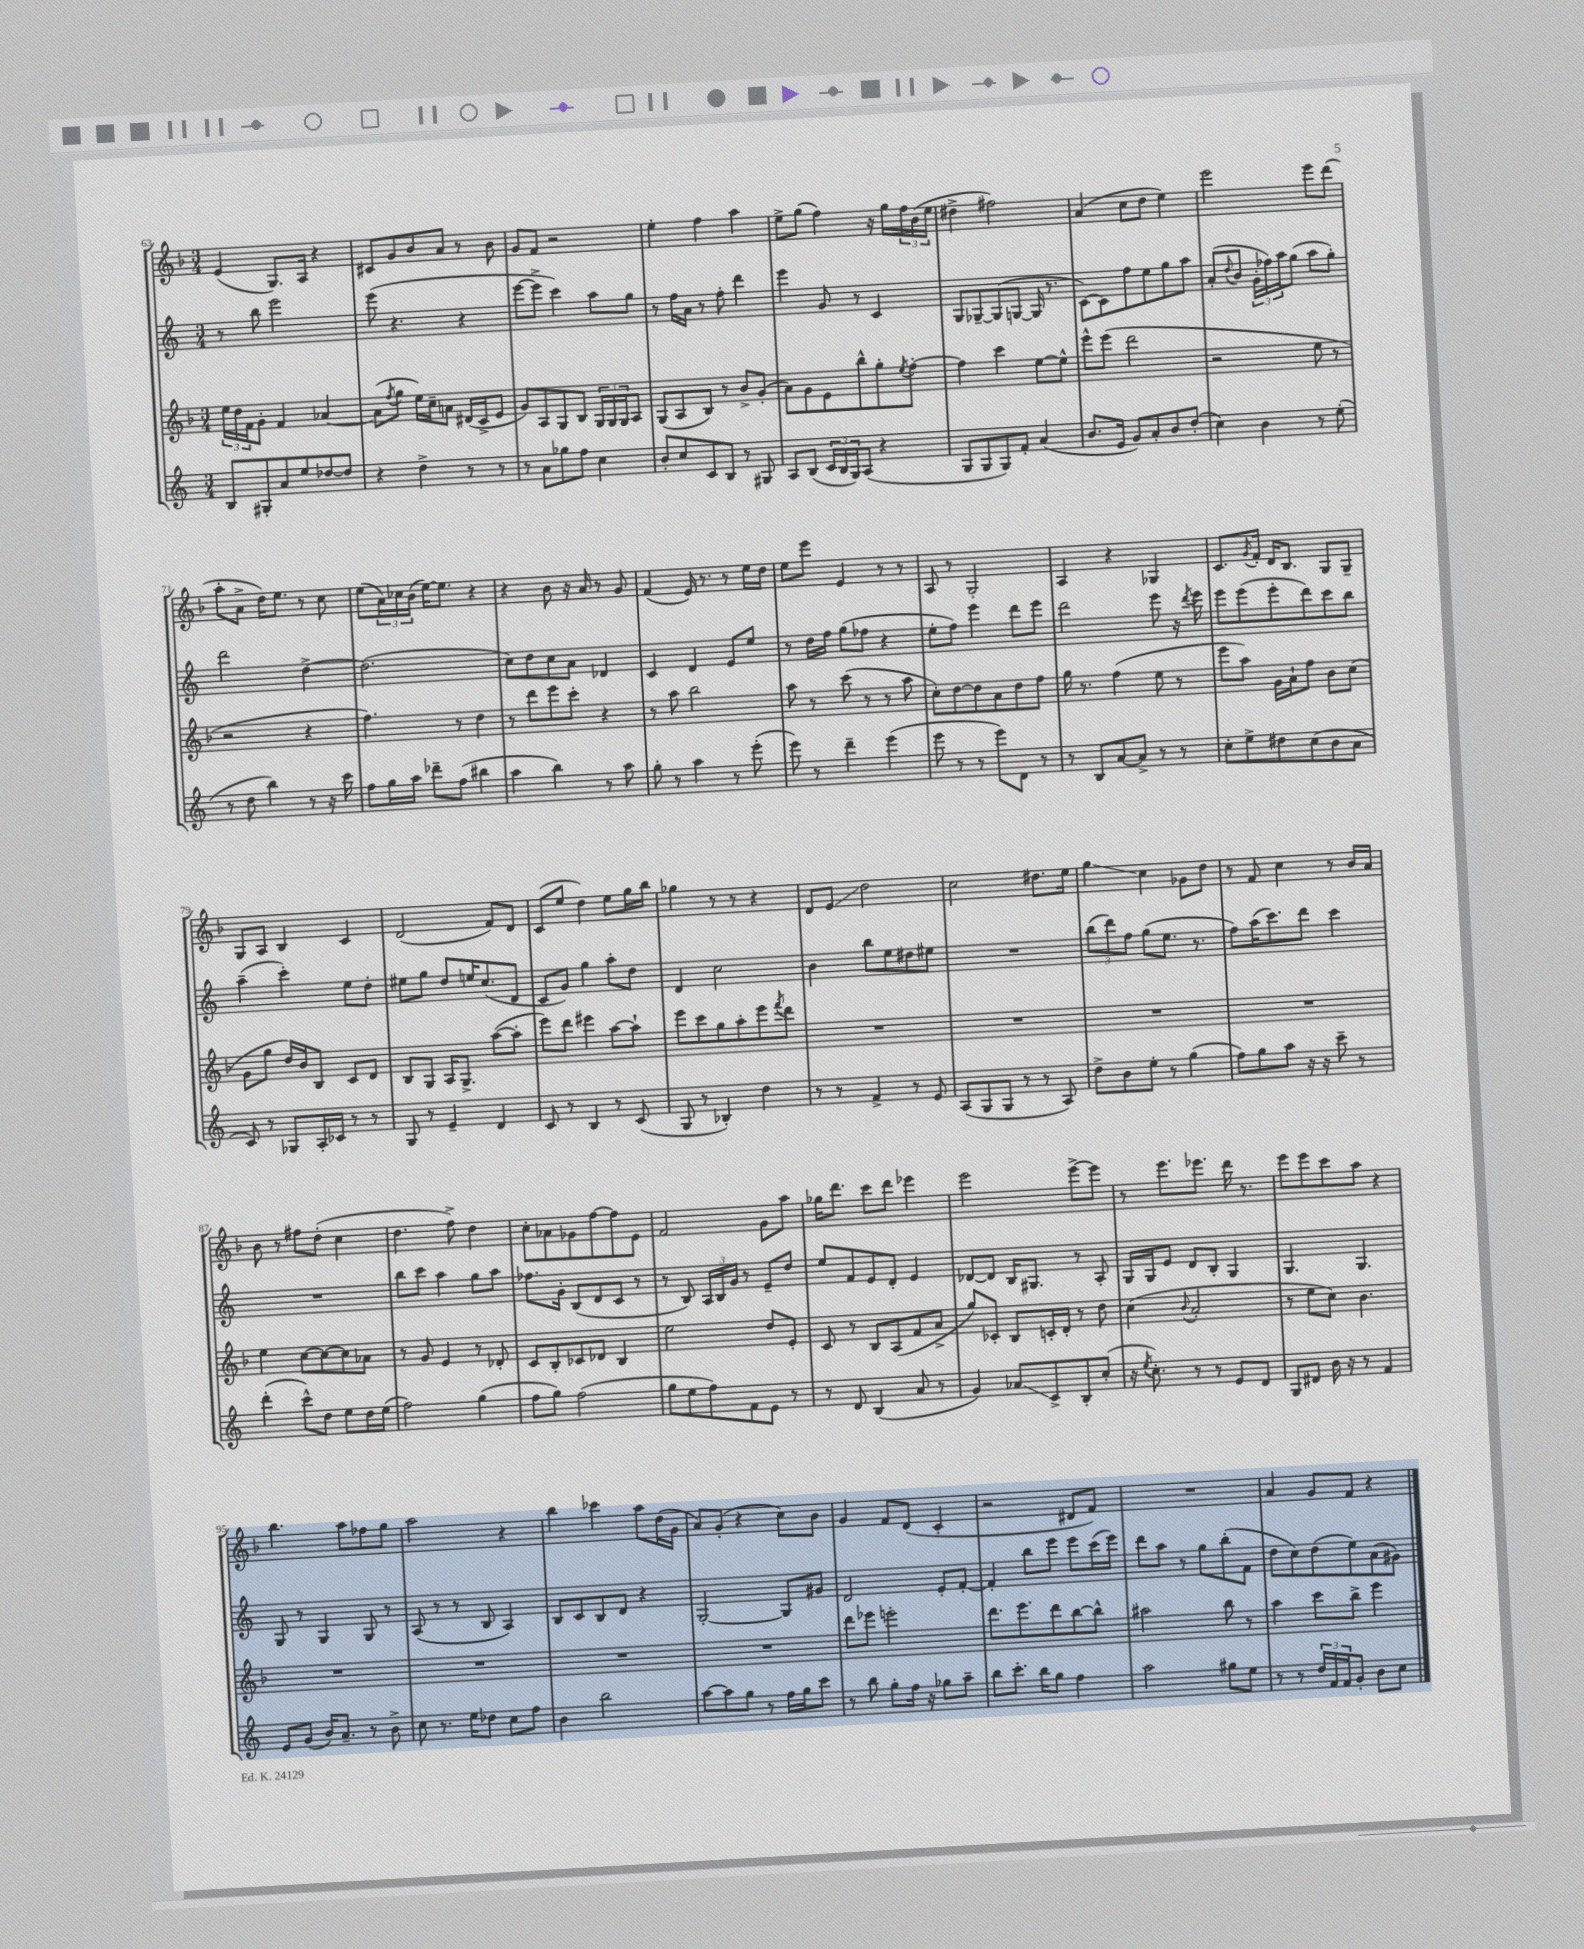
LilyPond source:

<<
\new StaffGroup <<
\new Staff = "s0" {
    \clef treble \key f \major \numericTimeSignature \time 3/4
    e'4( g8.) a16 r4 |
    cis'8 g'8 bes'8 a'8 r8 bes'8 |
    g'8 f'8 r2 |
    e''4-. f''4 a''4 |
    e''8-> g''8( f''4) r16 g''16 \tuplet 3/2 { f''16 bes'16( e''16 } |
    dis''4-> fis''2) |
    a'4( c''8 d''8 e''4) |
    e'''2 e'''8 d'''8( |
    a''8-. a'8-> d''16) e''8. r8 c''8 |
    e''8( \tuplet 3/2 { a'16) ces''16 bes'16( } e''16~) e''8. r4 |
    r4 bes'8 r16 a'16 r8 g'8 |
    f'4( e'16) r8. r8 e''16 d''16 |
    e''8 e'''8 e'4 r8 r8 |
    a8 r8 g2-. |
    a4 r4 ges4 |
    c'8. \acciaccatura { g'8 } f'16-. d'16 bes8. g8 g8-- |
    g8 a8 bes4 c'4 |
    d'2( f'8) d'8 |
    c'8( e''8 d''4) e''8 g''16 bes''16 |
    ges''4 r8 r8 r4 |
    d'8 e'8\glissando d''2 |
    c''2 dis''8. e''16 |
    g''4\glissando c''4 ges'8 d''8 |
    r8 f'8 c''4 r8 bes'16 a'16 |
    bes'8 r8 fis''8 d''8-.( c''4 |
    d''4. f''8->) d''4 |
    c''8-. aes'8 ges'8 f''8~ f''8 e'8 |
    f'2 g'8 a''8 |
    ges''16 d'''8. c'''8 d'''8 ees'''4 |
    e'''2 e'''8~-> e'''8 |
    r8 e'''8. ees'''8. d'''16 r8. |
    e'''8 e'''8 c'''8 a''8 r4 |
    bes''4. a''8 fes''8 g''8 |
    a''2 r4 |
    bes''4 ces'''4 a''8 d''16( g'16 |
    a'8) g'8-.( r4 c''8) bes'8 |
    g'4 f'8 d'8( c'4-. |
    r2 dis'8 f'8) |
    R2. |
    a'4 g'8 f'8 r4 \bar "|." |
}
\new Staff = "s1" {
    \clef treble \key c \major \numericTimeSignature \time 3/4
    r8 b''8 e'''2 |
    e'''8( r4. r4 |
    e'''8~ e'''8-> c'''4) a''8 g''8 |
    r8 f''16 a'16 r8 f''8-. d'''4 |
    e'''4 g'8 r8 c'4 |
    g8 ges8~-- ges8( g8~ g16 r8. |
    c'8~) c'8 f''8 e''8 g''8 a''8 |
    a'8-.( \appoggiatura { d''8 } b'8 \tuplet 3/2 { g'16-. fes''16) a''16 } g''8( a''8 g''8-.) |
    d'''2 d''4~-> |
    d''2.( |
    c''8) d''8 c''8 a'8 des'4 |
    c'4 d'4 e'8 e''8 |
    r8 d''16 f''16 g''8( fes''8 r4 |
    e''8-. f''8) e'''4 d'''8 e'''8 |
    d'''2 e'''8 r16 \acciaccatura { d'''8 } e'''16 |
    e'''8 e'''8( e'''8-. d'''8) c'''8 b''8 |
    a''4--( c'''4-.) e''8 d''8-. |
    eis''8 g''8 d''8 e''16 c''8.( d'8 |
    c'8 g'8) g''4 a''8-. d''8 |
    d'4 c''2 |
    b'4 b''8 e''8 dis''8 eis''8 |
    R2. |
    \tuplet 3/2 { b''8( d'''8) f''8 } g''8( e''8. r8. |
    f''8) a''16( c'''8.) d'''8 c'''4 |
    R2. |
    b''8 c'''8 a''4 g''8 a''8 |
    fes''8. g'16-. b8( d'8 c'8 r8 |
    r8 b8) \tuplet 3/2 { a16 b16 g'16 } r8 e'8-- d''8 |
    e''8 f'8 e'8 d'8-. e'4 |
    des'8~ des'8 b16 gis8. r8 a8-. |
    g16 g16 e'8 d'8 b8-. g4 |
    g4. g4. |
    g8 r8 g4 g8 r8 |
    a8( r8 r8 b8 a4) |
    b8 c'8 b8 d'8 r4 |
    g2~-. g8 gis'8 |
    d'2 e'8-. f'8~-. |
    f'4-. b''8 e'''8 e'''8 c'''16( e'''16) |
    d'''8 a''8 r8 g''8 b''8-.( f'8 |
    d''8 c''8) d''8( e''8) a'8( gis'8) \bar "|." |
}
\new Staff = "s2" {
    \clef treble \key f \major \numericTimeSignature \time 3/4
    \tuplet 3/2 { e''16 d''16 f'16 } g'8-. f'4 aes'4~ |
    aes'8( \acciaccatura { f''8 } g''8 e''16) c''16-- a'8 dis'16( c'16-> e'8 |
    g'8) a8 g8 bes8 \tuplet 3/2 { g16 g16 g16 } a8 |
    g8( a8 bes8) r8 bes'8-> g'8-.( |
    a'8) g'8 e'8 bes''8-^ g''8-. \acciaccatura { e''8 } f''8~-. |
    f''4 c'''4 e''8~ e''8-^ |
    e'''8-^ e'''8( d'''2 |
    r2 e''8 r8 |
    r2 r4 |
    f''4.) r8 d''4 |
    r8 d'''8 e'''8 c'''8-. r4 |
    r8 a''8 bes''2 |
    a''8 r8 c'''8( r8 r8 a''8 |
    c''8-.) d''8~ d''8 a'8 d''8 f''8 |
    g''16 r8. f''4( e''8 r8 |
    e'''8 a''8) g'16 a'16-! f''8 bes'8 c''8( |
    g'8 g''8 d''16) bes'16 bes8 c'8 d'8 |
    bes8 g8 a16 g8.-> a''8~( a''8-. |
    e'''8) d'''8 eis'''4 a''8~ a''8-! |
    e'''8 c'''8 g''8 a''8-. e'''8 \acciaccatura { f'''8 } d'''8 |
    R2. |
    R2. |
    R2. |
    R2. |
    e''4 c''8~ c''8~ c''8 aes'8 |
    r8 g'8 e'4 r8 des'8-. |
    c'8 bes8-. ces'8 des'8 bes4 |
    e''2 d''8 e'8-. |
    c'8 r8 bes8 a8( f'8 a'8-> |
    g''8) ces'8-. bes8 c'16-. d'16-. r8 d''8 |
    c''4( \appoggiatura { bes'8 } a'2-. |
    r8 e''8 c''8) bes'4. |
    R2. |
    R2. |
    R2. |
    R2. |
    d'''8 ees'''8 e'''2-. |
    d'''8. e'''8. d'''8 bes''8~ bes''8-^ |
    ais''2 bes''8 r8 |
    a''4 c'''8 bes''8-> e'''4 \bar "|." |
}
\new Staff = "s3" {
    \clef treble \key c \major \numericTimeSignature \time 3/4
    b8 gis8-. a'8 e''8 des''8~ des''8 |
    r4 d''4-> r8 r8 |
    r8 a'8 ges''8 f''8 c''4 |
    b'8-. c''8 c'8 b8 r8 gis8 |
    a8 b8( \tuplet 3/2 { c'16 b16 g16) } a8( r4 |
    g8 g8 g8) f'8-. a'4( |
    b'8. e'16 g'8) a'8-. b'8 d''8-.( |
    c''4) b'4 r8 e''8-.( |
    r8 d''8 b''4) r8 r16 c'''16 |
    f''8 g''16 a''16 des'''8-- f''8( bis''4 |
    a''4 b''4) r8 a''8 |
    g''8-. r8 a''4 r8 e'''8-.( |
    e'''8) r8 d'''4-- e'''4( |
    e'''8 r8 r8 e'''8) d'8 r8 |
    r8 b8 a'8~ a'8-> r8 r8 |
    c''8-. e''8-> dis''8 c''8( b'8 a'8 |
    c'8) r8 ges8 a16-. ces'16 r8 r8 |
    g8 r8 e'4-- d'4 |
    c'8 r8 b4 r8 c'8( |
    g8 r8 bes4-.) d''4 |
    r8 r8 f'4-> r8 e'8 |
    a8( g8 g8 r8 r8 a8) |
    d''8-> b'8 e''8-. r8 g''4( |
    f''8) g''8 a''8 r16 r16 c'''8-- r8 |
    d'''4-.( c'''8-^) d''8 e''8 d''16 e''16( |
    f''2) g''4( |
    f''8 g''8) f''2( |
    g''8 e''8 f''8) f'8 e'8 r8 |
    r8 d'8 b4( a'8 r8 |
    g'4) aes'8\glissando c'8-> b8-. c''8-.( |
    r16 \acciaccatura { e''8 } c''8.-.) r8 r8 e'8 d'8 |
    g8 dis'8 b'16 r16 r8 f'4 |
    e'8 g'8( b'16) a'8.-- r8 b'8-> |
    c''8 r8. e''16 des''8 c''8 f''8 |
    b'4 b''2 |
    a''8~ a''8 g''8 r8 f''16 g''16 c'''8 |
    r8 b''8 g''8-. f''16 r16 ges''8 a''8-- |
    b''8 c'''8.-. b''16 g''8 f''4 |
    a''2 gis''8 e''8 |
    r8 r8 \tuplet 3/2 { d''16 f'16 f'16 } g'8-. b'8 c''8 \bar "|." |
}
>>
>>
